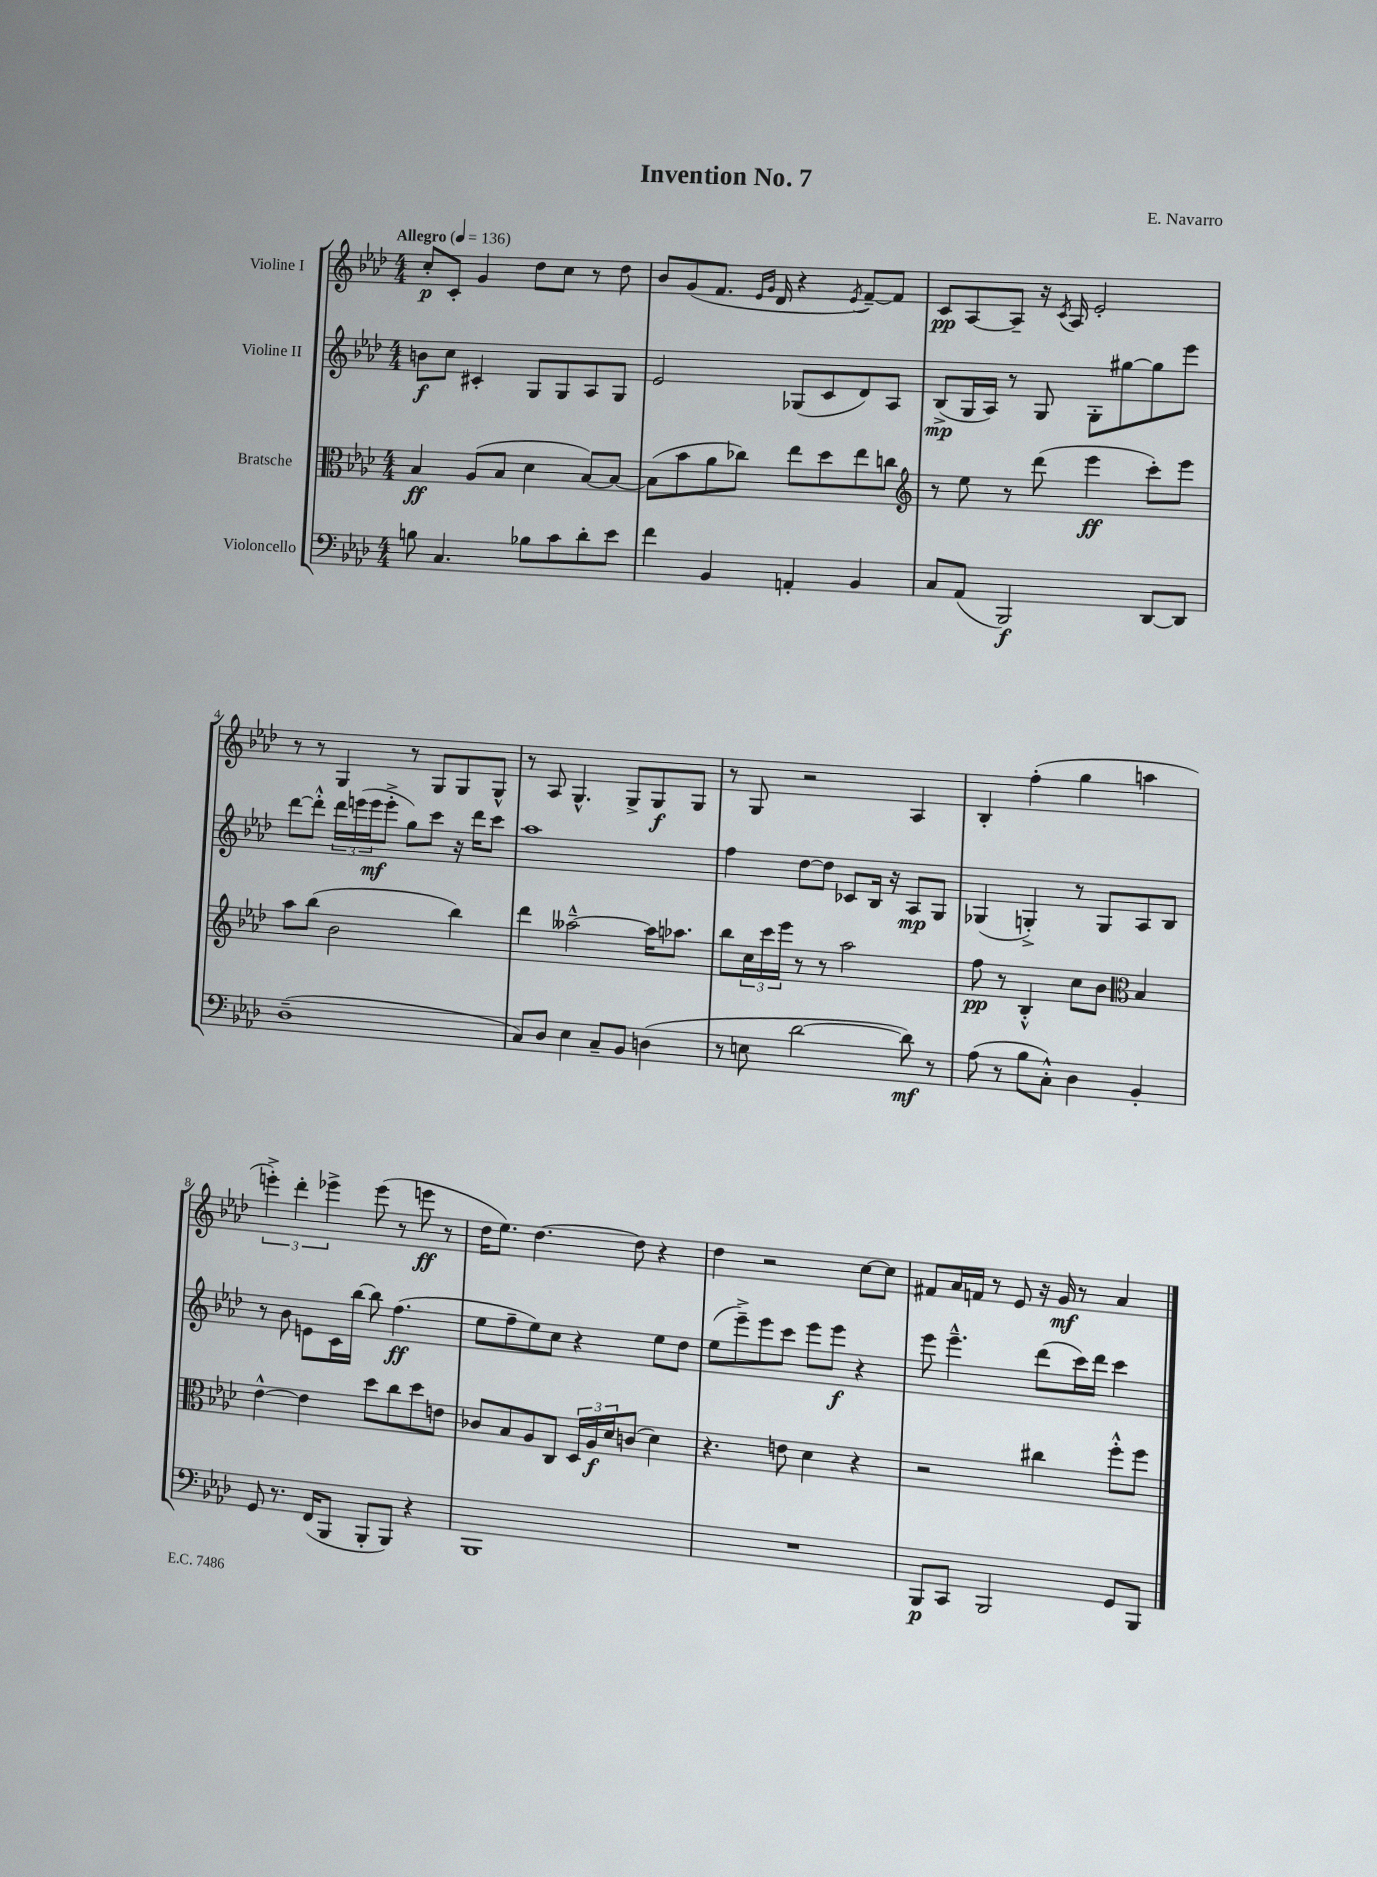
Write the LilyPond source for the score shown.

\header { title = "Invention No. 7" composer = "E. Navarro" }
<<
\new StaffGroup <<
\new Staff = "s0" \with { instrumentName = "Violine I" } {
    \clef treble \key aes \major \numericTimeSignature \time 4/4 \tempo "Allegro" 4 = 136
    c''8-.\p c'8-. g'4 des''8 c''8 r8 des''8 |
    bes'8 g'8( f'8. \grace { ees'16 g'16 } des'16 r4 \acciaccatura { ees'8 } f'8~--) f'8 |
    c'8\pp aes8~ aes8-- r16 \acciaccatura { c'8 } aes16 ees'2-. |
    r8 r8 g4 r8 g8 g8 g8-^ |
    r8 aes8 g4.-^ g8-> g8\f g8 |
    r8 g8 r2 aes4 |
    bes4-. f''4-.( g''4 a''4 |
    \tuplet 3/2 { e'''4-.->) des'''4-. ees'''4-> } ees'''8( r8 e'''8\ff r8 |
    des''16 ees''8.) des''4.~ des''8 r4 |
    des''4 r2 c''8~ c''8 |
    fis'8 aes'16 f'16 r8 ees'8 r16 g'16\mf r8 aes'4 \bar "|." |
}
\new Staff = "s1" \with { instrumentName = "Violine II" } {
    \clef treble \key aes \major \numericTimeSignature \time 4/4
    b'8\f c''8 cis'4-. g8 g8 aes8 g8 |
    ees'2 ges8( c'8 des'8) aes8 |
    bes8->\mp( g16 aes16) r8 g8 g8-. gis''8~ gis''8 ees'''8 |
    des'''8~ des'''8-.-^ \tuplet 3/2 { des'''16 e'''16( e'''16\mf } e'''8-.-> g''8) c'''8 r16 des'''16 c'''8 |
    aes''1 |
    f''4 des''8~ des''8 ces'8 bes16 r16 aes8\mp g8 |
    ges4( g4-.->) r8 g8 aes8 bes8 |
    r8 bes'8 e'8 c'16 bes''16~ bes''8 f''4.\ff( |
    ees''8 f''8-- ees''8) c''8 r4 ees''8 des''8 |
    ees''8( ees'''8--->) ees'''8 c'''8 ees'''8 ees'''8\f r4 |
    ees'''8 ees'''4.---^ des'''8( c'''16) des'''16 c'''4 \bar "|." |
}
\new Staff = "s2" \with { instrumentName = "Bratsche" } {
    \clef alto \key aes \major \numericTimeSignature \time 4/4
    bes4\ff aes8( bes8 des'4 bes8~) bes8~ |
    bes8( bes'8 aes'8 ces''8) ees''8 des''8 ees''8 c''8 |
    \clef treble r8 ees''8 r8 des'''8( ees'''4\ff c'''8-.) ees'''8 |
    aes''8 bes''8( bes'2 bes''4) |
    des'''4 aeses''2~---^ aeses''16 aes''8. |
    bes''8 \tuplet 3/2 { c''16 c'''16 ees'''16 } r8 r8 aes''2 |
    f''8\pp r8 bes4-.-^ c''8 bes'8 \clef alto bes4 |
    ees'4~-^ ees'4 des''8 c''8 des''8 e'8 |
    ces'8 bes8 aes8 c8 \tuplet 3/2 { des16 aes16\f des'16 } c'8( des'4) |
    r4. e'8 des'4 r4 |
    r2 cis''4 f''8-.-^ f''8 \bar "|." |
}
\new Staff = "s3" \with { instrumentName = "Violoncello" } {
    \clef bass \key aes \major \numericTimeSignature \time 4/4
    b8 c4. bes8 c'8 des'8-. ees'8 |
    f'4 bes,4 a,4-. bes,4 |
    c8 aes,8( bes,,2\f) des,8~ des,8 |
    des1--( |
    c8) des8 ees4 c8-- bes,8 d4( |
    r8 e8 des'2~ des'8\mf) r8 |
    aes8( r8 bes8 c8-.-^) des4 bes,4-. |
    g,8 r8. f,16( bes,,8 bes,,8-. bes,,8) r4 |
    bes,,1 |
    R1 |
    bes,,8\p c,8 bes,,2 g,8 bes,,8 \bar "|." |
}
>>
>>
